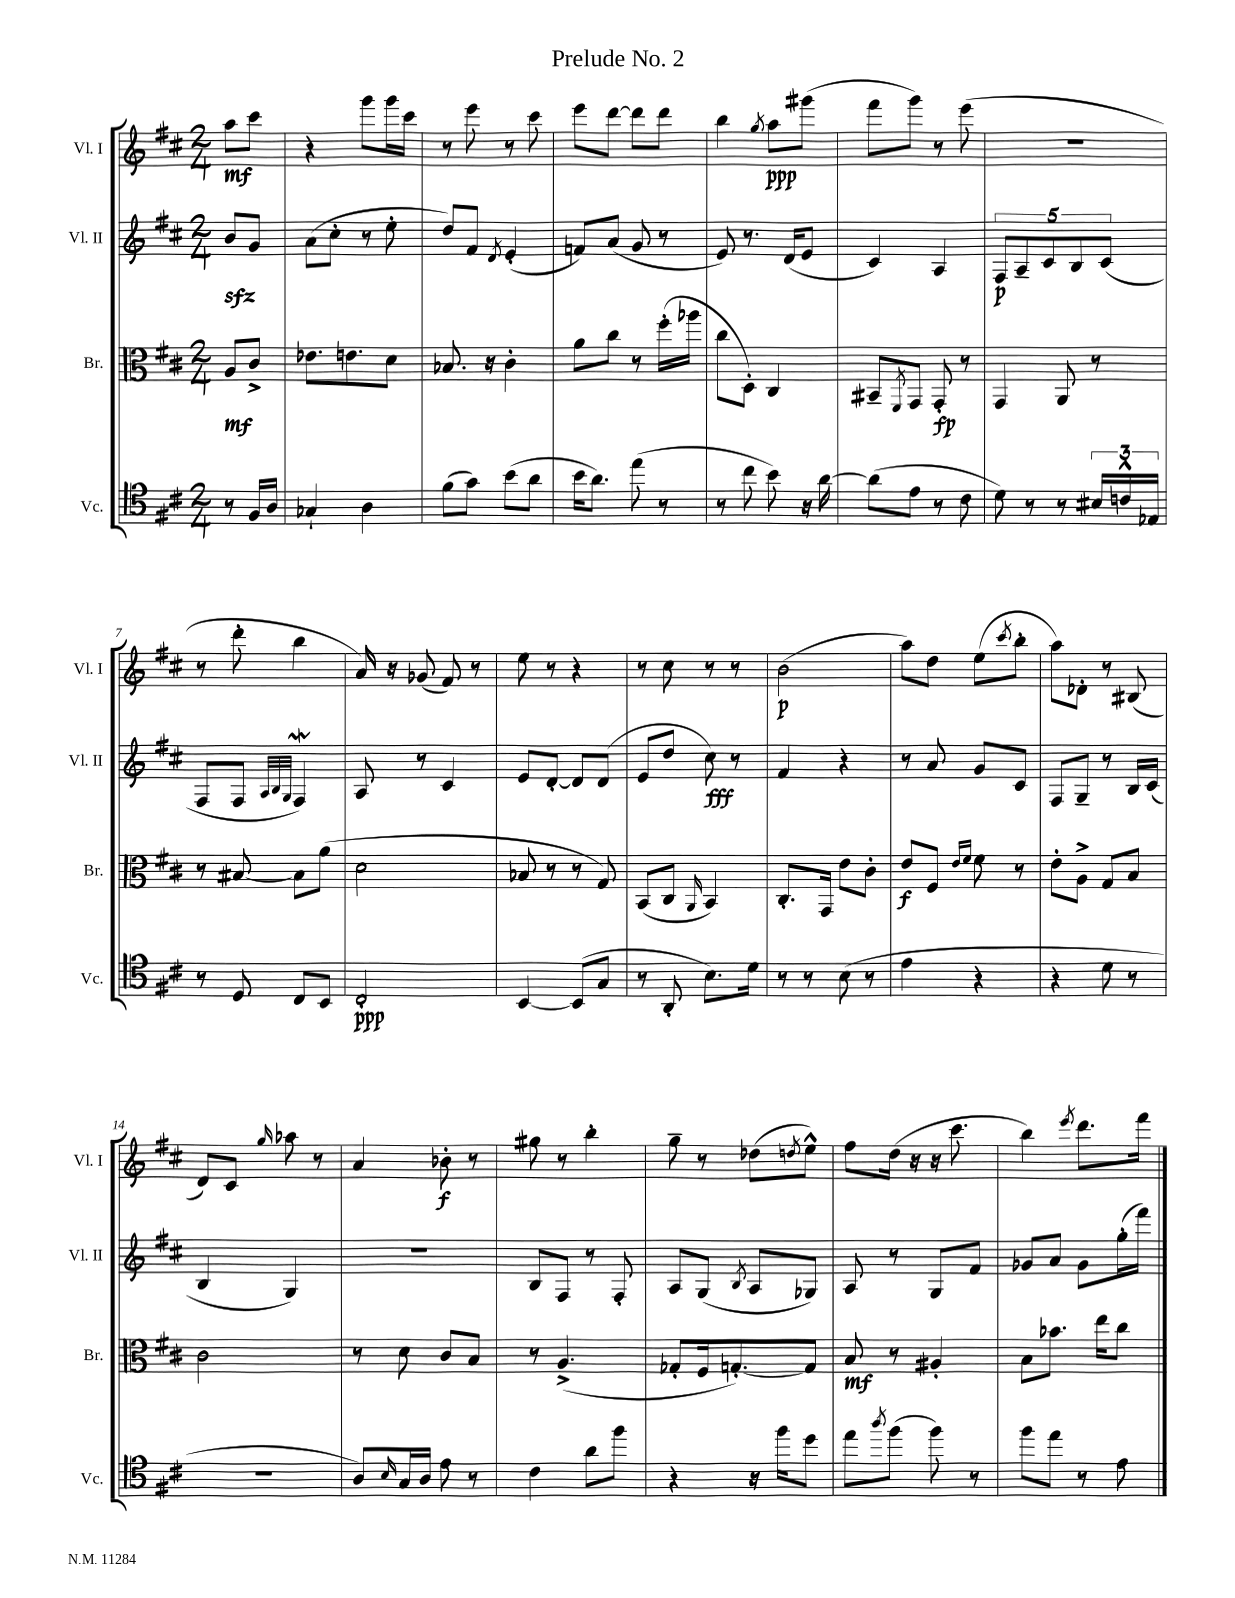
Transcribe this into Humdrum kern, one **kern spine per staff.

**kern	**dynam	**kern	**dynam	**kern	**dynam	**kern	**dynam
*part4	*part4	*part3	*part3	*part2	*part2	*part1	*part1
*staff4	*staff4	*staff3	*staff3	*staff2	*staff2	*staff1	*staff1
*I"Vc.	*	*I"Br.	*	*I"Vl. II	*	*I"Vl. I	*
*I'Vc.	*	*I'Br.	*	*I'Vl. II	*	*I'Vl. I	*
*clefC4	*	*clefC3	*	*clefG2	*	*clefG2	*
*k[f#c#]	*	*k[f#c#]	*	*k[f#c#]	*	*k[f#c#]	*
*M2/4	*	*M2/4	*	*M2/4	*	*M2/4	*
=	=	=	=	=	=	=	=
8r	.	8A/L	mf	8bzz/L	.	8aa\L	mf
16F#/LL	.	8c#^/J	.	8g/J	.	8ccc#\J	.
16A/JJ	.	.	.	.	.	.	.
=1	=1	=1	=1	=1	=1	=1	=1
4G-X`/	.	8.e-X\L	.	(8a\L	.	4r	.
.	.	.	.	8cc#'\J	.	.	.
.	.	8.en\	.	.	.	.	.
4A\	.	.	.	8r	.	8ggg\L	.
.	.	8d\J	.	8ee'\	.	16ggg\L	.
.	.	.	.	.	.	16ccc#\JJ	.
=2	=2	=2	=2	=2	=2	=2	=2
(8f#\L	.	8.B-X/	.	8dd/L)	.	8r	.
8g\J)	.	.	.	8f#/J	.	8eee\	.
.	.	16r	.	.	.	.	.
.	.	.	.	8qd/	.	.	.
(8b\L	.	4c#'\	.	(4e'/	.	8r	.
8a\J	.	.	.	.	.	8ccc#\	.
=3	=3	=3	=3	=3	=3	=3	=3
16b\KL	.	8a\L	.	8fn/L)	.	8eee\L	.
8.a\J)	.	.	.	.	.	.	.
.	.	8cc#\J	.	(8a/J	.	[8ddd\J	.
(8ee\	.	8r	.	8g/	.	8ddd\L]	.
8r	.	(16ff#'\LL	.	8r	.	8ddd\J	.
.	.	16aa-X\JJ	.	.	.	.	.
=4	=4	=4	=4	=4	=4	=4	=4
8r	.	8cc#\L	.	8e/)	.	4bb\	.
8cc#\	.	8D'\J)	.	8.r	.	.	.
.	.	.	.	.	.	8qgg/	.
8b\)	.	4C#/	.	.	.	8aa\L	ppp
.	.	.	.	(16d/KL	.	.	.
16r	.	.	.	8e/J	.	(8ggg#X\J	.
[16a\	.	.	.	.	.	.	.
=5	=5	=5	=5	=5	=5	=5	=5
(8a\L]	.	8BB#X~/L	.	4c#/)	.	8fff#\L	.
.	.	8qFF#/	.	.	.	.	.
8e\J	.	8GG/J	.	.	.	8ggg\J)	.
8r	.	8GG'/	fp	4A/	.	8r	.
8c#\	.	8r	.	.	.	(8eee\	.
=6	=6	=6	=6	=6	=6	=6	=6
8d\)	.	4GG/	.	10F#/L	p	2r	.
.	.	.	.	10A~/	.	.	.
8r	.	.	.	.	.	.	.
.	.	.	.	10c#/	.	.	.
8r	.	8AA/	.	.	.	.	.
.	.	.	.	10B/	.	.	.
24B#X/LL	.	8r	.	.	.	.	.
.	.	.	.	(10c#/J	.	.	.
24cn^^/	.	.	.	.	.	.	.
24E-X/JJ	.	.	.	.	.	.	.
!!LO:LB:g=z
=7	=7	=7	=7	=7	=7	=7	=7
8r	.	8r	.	8F#/L	.	8r	.
8D/	.	[8B#X/	.	8F#/J	.	8ddd'\	.
.	.	.	.	32qqA/LLL	.	.	.
.	.	.	.	32qqB/	.	.	.
.	.	.	.	32qqG/JJJ	.	.	.
8C#/L	.	8B#\L]	.	4F#W/)	.	4bb\	.
8BB/J	.	(8a\J	.	.	.	.	.
=8	=8	=8	=8	=8	=8	=8	=8
2C#'/	ppp	2d\	.	8A/	.	16a/)	.
.	.	.	.	.	.	16r	.
.	.	.	.	8r	.	(8g-X/	.
.	.	.	.	4c#/	.	8f#/)	.
.	.	.	.	.	.	8r	.
=9	=9	=9	=9	=9	=9	=9	=9
[4BB/	.	8B-X/	.	8e/L	.	8ee\	.
.	.	8r	.	[8d'/J	.	8r	.
(8BB/L]	.	8r	.	8d/L]	.	4r	.
8G/J	.	8G/)	.	(8d/J	.	.	.
=10	=10	=10	=10	=10	=10	=10	=10
8r	.	(8BB/L	.	8e/L	.	8r	.
8AA'/	.	8C#/J	.	8dd/J	.	8cc#\	.
.	.	16qqAA/	.	.	.	.	.
8.B\L)	.	4BB/)	.	8cc#\)	fff	8r	.
.	.	.	.	8r	.	8r	.
16d\Jk	.	.	.	.	.	.	.
=11	=11	=11	=11	=11	=11	=11	=11
8r	.	8.C#'/L	.	4f#/	.	(2b\	p
8r	.	.	.	.	.	.	.
.	.	16GG/Jk	.	.	.	.	.
(8B\	.	8e\L	.	4r	.	.	.
8r	.	8c#'\J	.	.	.	.	.
=12	=12	=12	=12	=12	=12	=12	=12
4e\	.	8e/L	f	8r	.	8aa\L)	.
.	.	8F#/J	.	8a/	.	8dd\J	.
.	.	16qqe/LL	.	.	.	.	.
.	.	16qqf#/JJ	.	.	.	.	.
4r	.	8f#\	.	8g/L	.	(8ee\L	.
.	.	.	.	.	.	8qccc#/	.
.	.	8r	.	8c#/J	.	8bb'\J	.
=13	=13	=13	=13	=13	=13	=13	=13
4r	.	8e'\L	.	8F#/L	.	8aa\L)	.
.	.	8A^\J	.	8G~/J	.	8d-X'\J	.
8d\	.	8G/L	.	8r	.	8r	.
8r	.	8B/J	.	16B/LL	.	(8B#X/	.
.	.	.	.	(16c#/JJ	.	.	.
!!LO:LB:g=z
=14	=14	=14	=14	=14	=14	=14	=14
2r	.	2c#\	.	4B/	.	8d/L)	.
.	.	.	.	.	.	8c#/J	.
.	.	.	.	.	.	16qqgg/	.
.	.	.	.	4G/)	.	8aa-X\	.
.	.	.	.	.	.	8r	.
=15	=15	=15	=15	=15	=15	=15	=15
8A/L)	.	8r	.	2r	.	4a/	.
16qqB/	.	.	.	.	.	.	.
16G/L	.	8d\	.	.	.	.	.
16A/JJ	.	.	.	.	.	.	.
8e\	.	8c#/L	.	.	.	8b-X'\	f
8r	.	8B/J	.	.	.	8r	.
=16	=16	=16	=16	=16	=16	=16	=16
4c#\	.	8r	.	8B/L	.	8gg#X\	.
.	.	(4.A^/	.	8F#/J	.	8r	.
8a\L	.	.	.	8r	.	4bb'\	.
8ff#\J	.	.	.	8F#'/	.	.	.
=17	=17	=17	=17	=17	=17	=17	=17
4r	.	8G-X'/L	.	8A/L	.	8gg~\	.
.	.	16F#/k	.	(8G/J	.	8r	.
.	.	[8.Gn'/)	.	.	.	.	.
.	.	.	.	8qB/	.	.	.
16r	.	.	.	8A/L	.	(8dd-X\L	.
16ff#\KL	.	.	.	.	.	.	.
.	.	.	.	.	.	8qddn/	.
8dd\J	.	8G/J]	.	8G-X/J)	.	8ee^^\J)	.
=18	=18	=18	=18	=18	=18	=18	=18
8ee\L	.	8B/	mf	8A/	.	8ff#\L	.
8qaa/	.	.	.	.	.	.	.
(8ff#\J	.	8r	.	8r	.	(16dd\Jk	.
.	.	.	.	.	.	16r	.
8ff#\)	.	4A#X'/	.	8G/L	.	16r	.
.	.	.	.	.	.	8.ccc#\	.
8r	.	.	.	8f#/J	.	.	.
=19	=19	=19	=19	=19	=19	=19	=19
8ff#\L	.	8B\L	.	8g-X/L	.	4bb\)	.
8ee\J	.	8.b-X\J	.	8a/J	.	.	.
.	.	.	.	.	.	8qeee/	.
8r	.	.	.	8g-\L	.	8.ddd\L	.
.	.	16ee\KL	.	.	.	.	.
8e\	.	8cc#\J	.	(16gg'\L	.	.	.
.	.	.	.	16fff#\JJ)	.	16fff#\Jk	.
==	==	==	==	==	==	==	==
*-	*-	*-	*-	*-	*-	*-	*-
